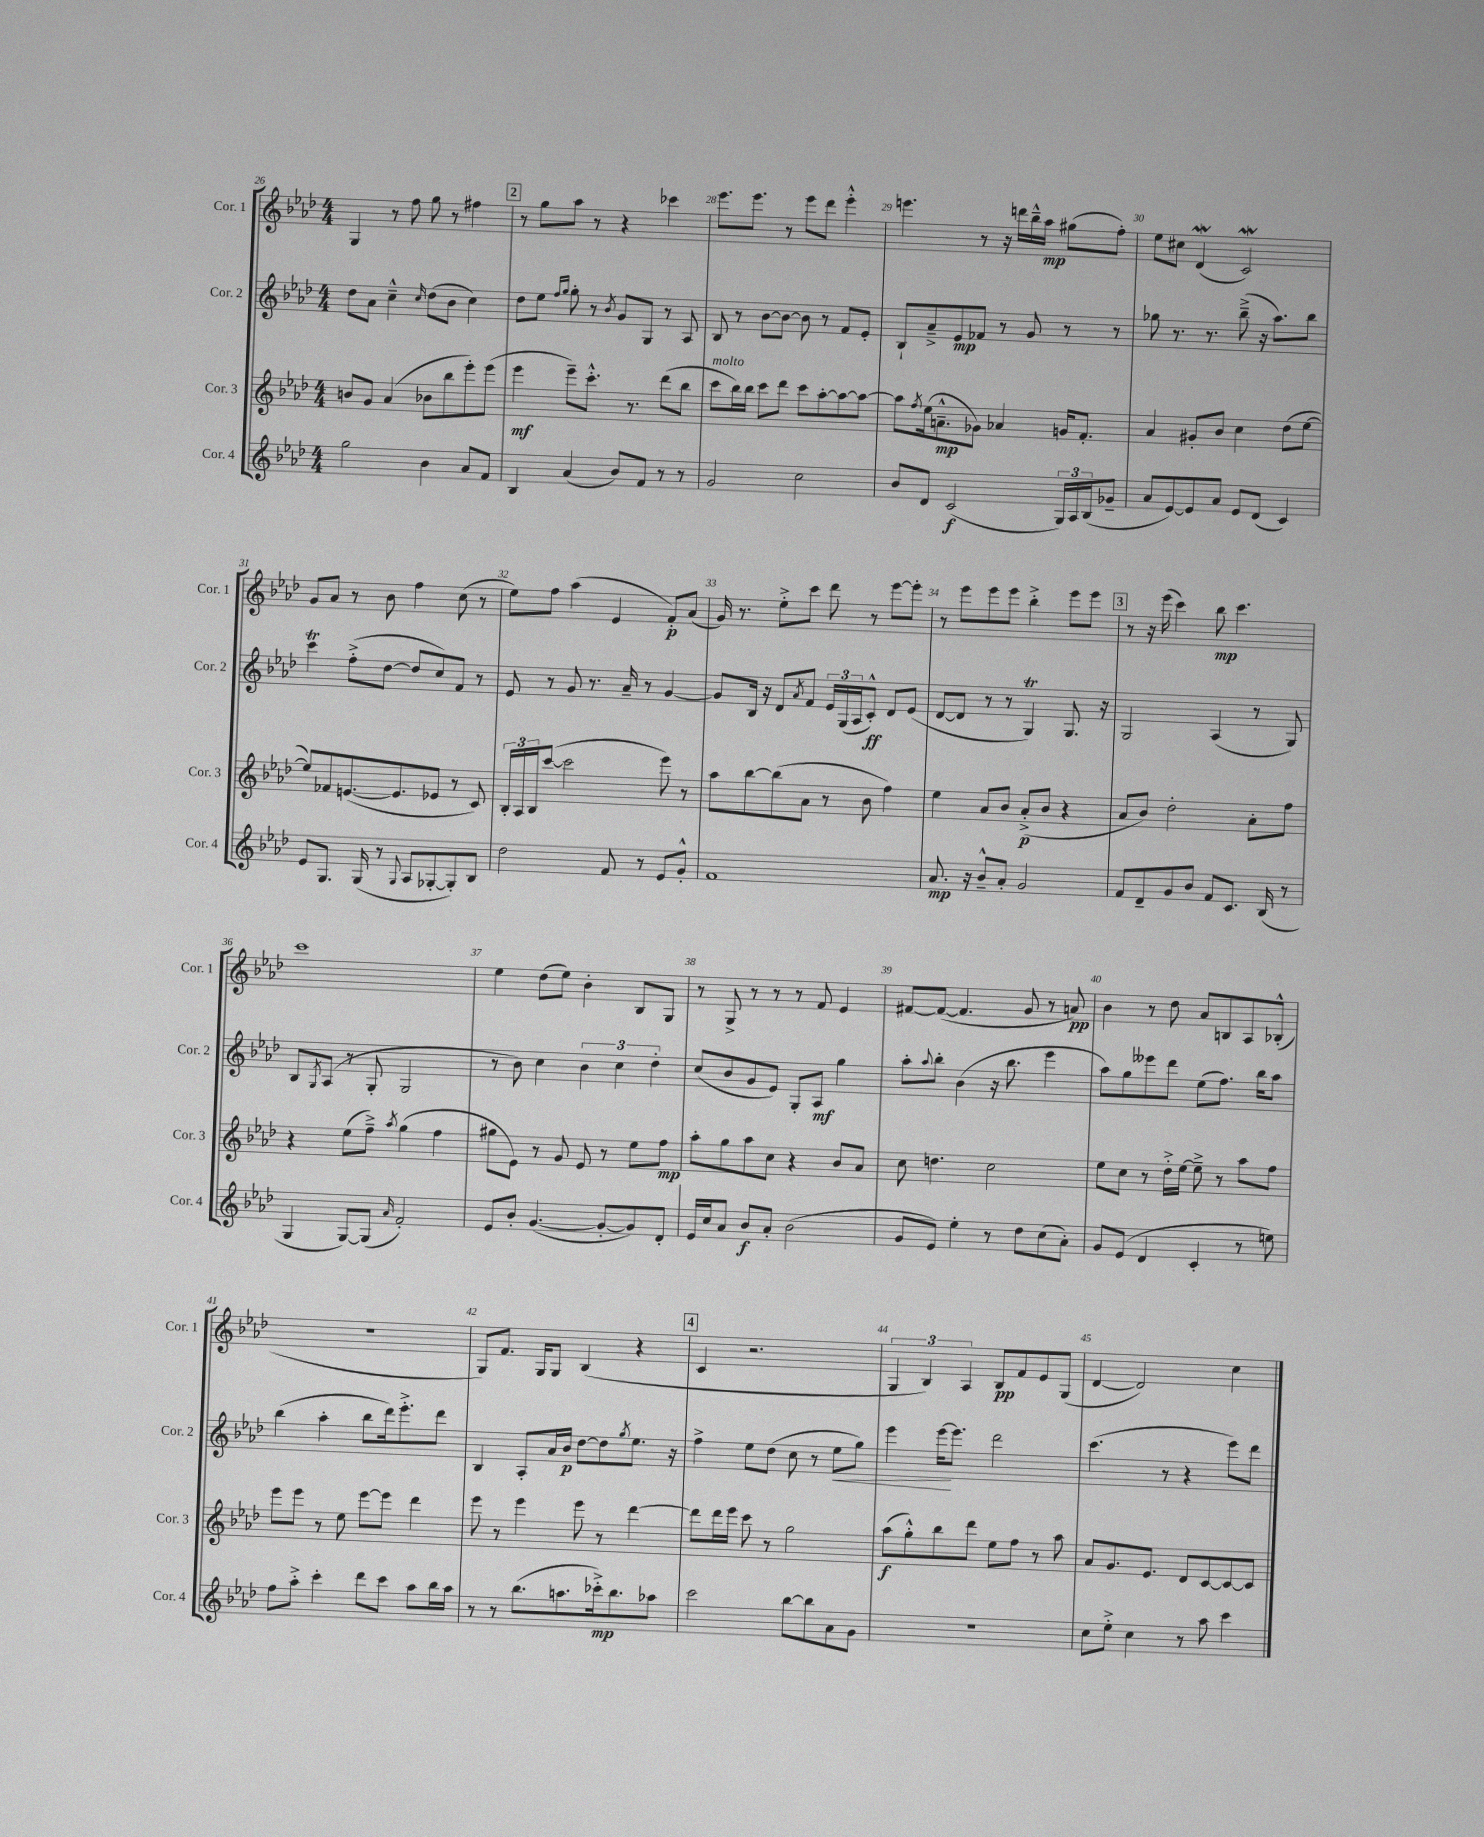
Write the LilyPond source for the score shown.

<<
\new StaffGroup <<
\new Staff = "s0" \with { instrumentName = "Cor. 1" shortInstrumentName = "Cor. 1" } {
    \clef treble \key aes \major \numericTimeSignature \time 4/4
    g4 r8 f''8 g''8 r8 fis''4 |
    \mark \markup { \box "2" } r8 g''8 aes''8 r8 r4 ces'''4 |
    ees'''8. ees'''8. r8 ees'''8 des'''8 ees'''4-.-^ |
    e'''4. r8 r16 d'''16 bes''16---^ aes''16\mp gis''8( f''8-.) |
    ees''8 cis''8 des'4\mordent( c'2\mordent) |
    g'8 aes'8 r8 bes'8 f''4 c''8( r8 |
    ees''8) f''8 aes''4( ees'4 f'8-.\p) aes'8( |
    g'16) r8. ees''8-.-> c'''8 des'''8 r8 ees'''8~ ees'''8-. |
    r8 ees'''8 ees'''8 ees'''8 bes''4-.-> ees'''8 ees'''8 |
    \mark \markup { \box "3" } r8 r16 ees'''16( c'''4) bes''8\mp c'''4. |
    c'''1 |
    ees''4 des''8( ees''8) bes'4-. bes8 g8 |
    r8 g8-> r8 r8 r8 f'8 ees'4 |
    fis'8~ fis'8~( fis'4. g'8 r8 a'8\pp) |
    bes'4 r8 des''8 aes'8 b8 aes8 bes8-.-^( |
    r1 |
    g8) f'8. g16 g8 bes4( r4 |
    \mark \markup { \box "4" } c'4 r2. |
    \tuplet 3/2 { g4 bes4) aes4 } bes8\pp f'8 ees'8 g8( |
    des'4~ des'2) c''4 \bar "|." |
}
\new Staff = "s1" \with { instrumentName = "Cor. 2" shortInstrumentName = "Cor. 2" } {
    \clef treble \key aes \major \numericTimeSignature \time 4/4
    des''8 aes'8 c''4---^ \grace { c''16 } des''8( bes'8 c''4) |
    \mark \markup { \box "2" } des''8 ees''8 \grace { f''16 g''16 } g''8-. r8 \acciaccatura { bes'8 } g'8 g8 r8 aes8 |
    bes8 r8 bes'8~ bes'8~ bes'8 r8 f'8 ees'8-. |
    bes8-! aes'8---> ees'8\mp fes'8 r8 g'8 r8 r8 |
    ges''8 r8. r8. bes''8--->( r16 aes''8.) bes''8 |
    c'''4\trill f''8-.->( des''8~ des''8 c''8) f'8 r8 |
    ees'8 r8 g'8 r8. aes'16-- r8 g'4~ |
    g'8 bes16 r16 des'8 \acciaccatura { aes'8 } f'8 \tuplet 3/2 { ees'16 g16( aes16 } c'8-.-^\ff) des'8 ees'8( |
    des'8~ des'8 r8 r8 g4\trill) g8. r16 |
    \mark \markup { \box "3" } g2 aes4( r8 g8) |
    bes8 \acciaccatura { g8 } aes8( r8 g8-. g2 |
    r8 bes'8) c''4 \tuplet 3/2 { bes'4 c''4 des''4-. } |
    c''8( bes'8 g'8 ees'8) g8-. aes8\mf g''4 |
    aes''8-. \appoggiatura { aes''8 } bes''8-. bes'4( r16 bes''8. ees'''4 |
    aes''8) g''8 eeses'''8 des'''8 ees''8( f''8.) bes''16 aes''8 |
    bes''4( aes''4-. bes''8 des'''16) ees'''8.-.-> des'''8 |
    bes4 aes8-. aes'16 bes'16\p des''8~ des''8 \acciaccatura { g''8 } ees''8. r16 |
    \mark \markup { \box "4" } f''4-> ees''8 des''8( c''8 r8 ees''8\< g''8) |
    ees'''4 ees'''16~\! ees'''8. des'''2 |
    c'''4.( r8 r4 ees'''8) des'''8 \bar "|." |
}
\new Staff = "s2" \with { instrumentName = "Cor. 3" shortInstrumentName = "Cor. 3" } {
    \clef treble \key aes \major \numericTimeSignature \time 4/4
    b'8 g'8 aes'4( bes'8 bes''8 ees'''8-.) ees'''8( |
    \mark \markup { \box "2" } ees'''4\mf ees'''8--) c'''8.-.-^ r8. des'''8( bes''8 |
    c'''8^\markup { \italic "molto" } bes''16) bes''16 c'''8 des'''8 c'''8 aes''8~-. aes''8~ aes''8~ |
    aes''8 \acciaccatura { f''8 } ees''16( a'8.---^\mp ges'8) aes'4 g'16 f'8.-. |
    aes'4 gis'8-. bes'8 c''4 des''8( ees''8~ |
    ees''8) fes'8 e'8.~( e'8. ees'8 r8 c'8) |
    \tuplet 3/2 { bes16-. aes16 bes16 } c'''8~( c'''2 ees'''8) r8 |
    aes''8 bes''8~ bes''8( aes'8 r8 bes'8 f''4) |
    ees''4 aes'8 bes'8 aes'8-.->\p( bes'8 r4 |
    \mark \markup { \box "3" } aes'8 bes'8) des''2-. aes'8-. f''8 |
    r4 ees''8( f''8--->) \acciaccatura { aes''8 } g''4( f''4 |
    gis''8 ees'8) r8 g'8 ees'8 r8 ees''8 f''8\mp |
    aes''8-. g''8 aes''8 c''8 r4 bes'8 aes'8 |
    c''8 d''4. c''2 |
    ees''8 c''8 r8 des''16-.-> ees''16~ ees''8---> r8 aes''8 f''8 |
    ees'''8 ees'''8 r8 ees''8 ees'''8~ ees'''8 des'''4 |
    ees'''8 r8 ees'''4 ees'''8 r8 des'''4~ |
    \mark \markup { \box "4" } des'''8 des'''16 ees'''16 c'''8 r8 g''2 |
    aes''8\f( g''8-.-^) bes''8 des'''8 ees''8 f''8 r8 aes''8 |
    aes'8 g'8. ees'8. des'8 c'8~ c'8~ c'8 \bar "|." |
}
\new Staff = "s3" \with { instrumentName = "Cor. 4" shortInstrumentName = "Cor. 4" } {
    \clef treble \key aes \major \numericTimeSignature \time 4/4
    g''2 bes'4 aes'8 f'8 |
    \mark \markup { \box "2" } bes4 aes'4( bes'8) f'8 r8 r8 |
    g'2 c''2 |
    bes'8 des'8 c'2\f( \tuplet 3/2 { g16) aes16 bes16( } ges'8-- |
    aes'8 ees'8~) ees'8 aes'8 ees'8 des'8( c'4) |
    ees'8 g8. g16( r8 \appoggiatura { g8 } aes8 ges8~-. ges8-.) bes8 |
    des''2 f'8 r8 ees'8 g'8-.-^ |
    f'1 |
    aes'8.\mp r16 bes'8---^ aes'8-. g'2 |
    \mark \markup { \box "3" } f'8 des'8-- g'8 bes'8 f'8 c'8. bes16( r8 |
    g4 g8~) g8( \grace { aes'16 } f'2-.) |
    ees'8 bes'8-. g'4.~( g'8~-. g'8) des'8-. |
    ees'16 c''16 aes'8 bes'8\f aes'8-. bes'2( |
    g'8 ees'8) ees''4-. r8 des''8 c''8( aes'8-.) |
    g'8 ees'8( des'4 c'4-. r8 e''8) |
    f''8 aes''8-.-> c'''4-. des'''8 c'''8 aes''8 bes''16 aes''16 |
    r8 r8 bes''8.( a''8. ces'''16-.->\mp) bes''8. aes''8 |
    \mark \markup { \box "4" } c'''2 bes''8~ bes''8 aes'8 g'8 |
    R1 |
    c''8 ees''8-.-> c''4 r8 aes''8 c'''4 \bar "|." |
}
>>
>>
\layout { \context { \Score currentBarNumber = #26 \override BarNumber.break-visibility = ##(#f #t #t) barNumberVisibility = #all-bar-numbers-visible } }
